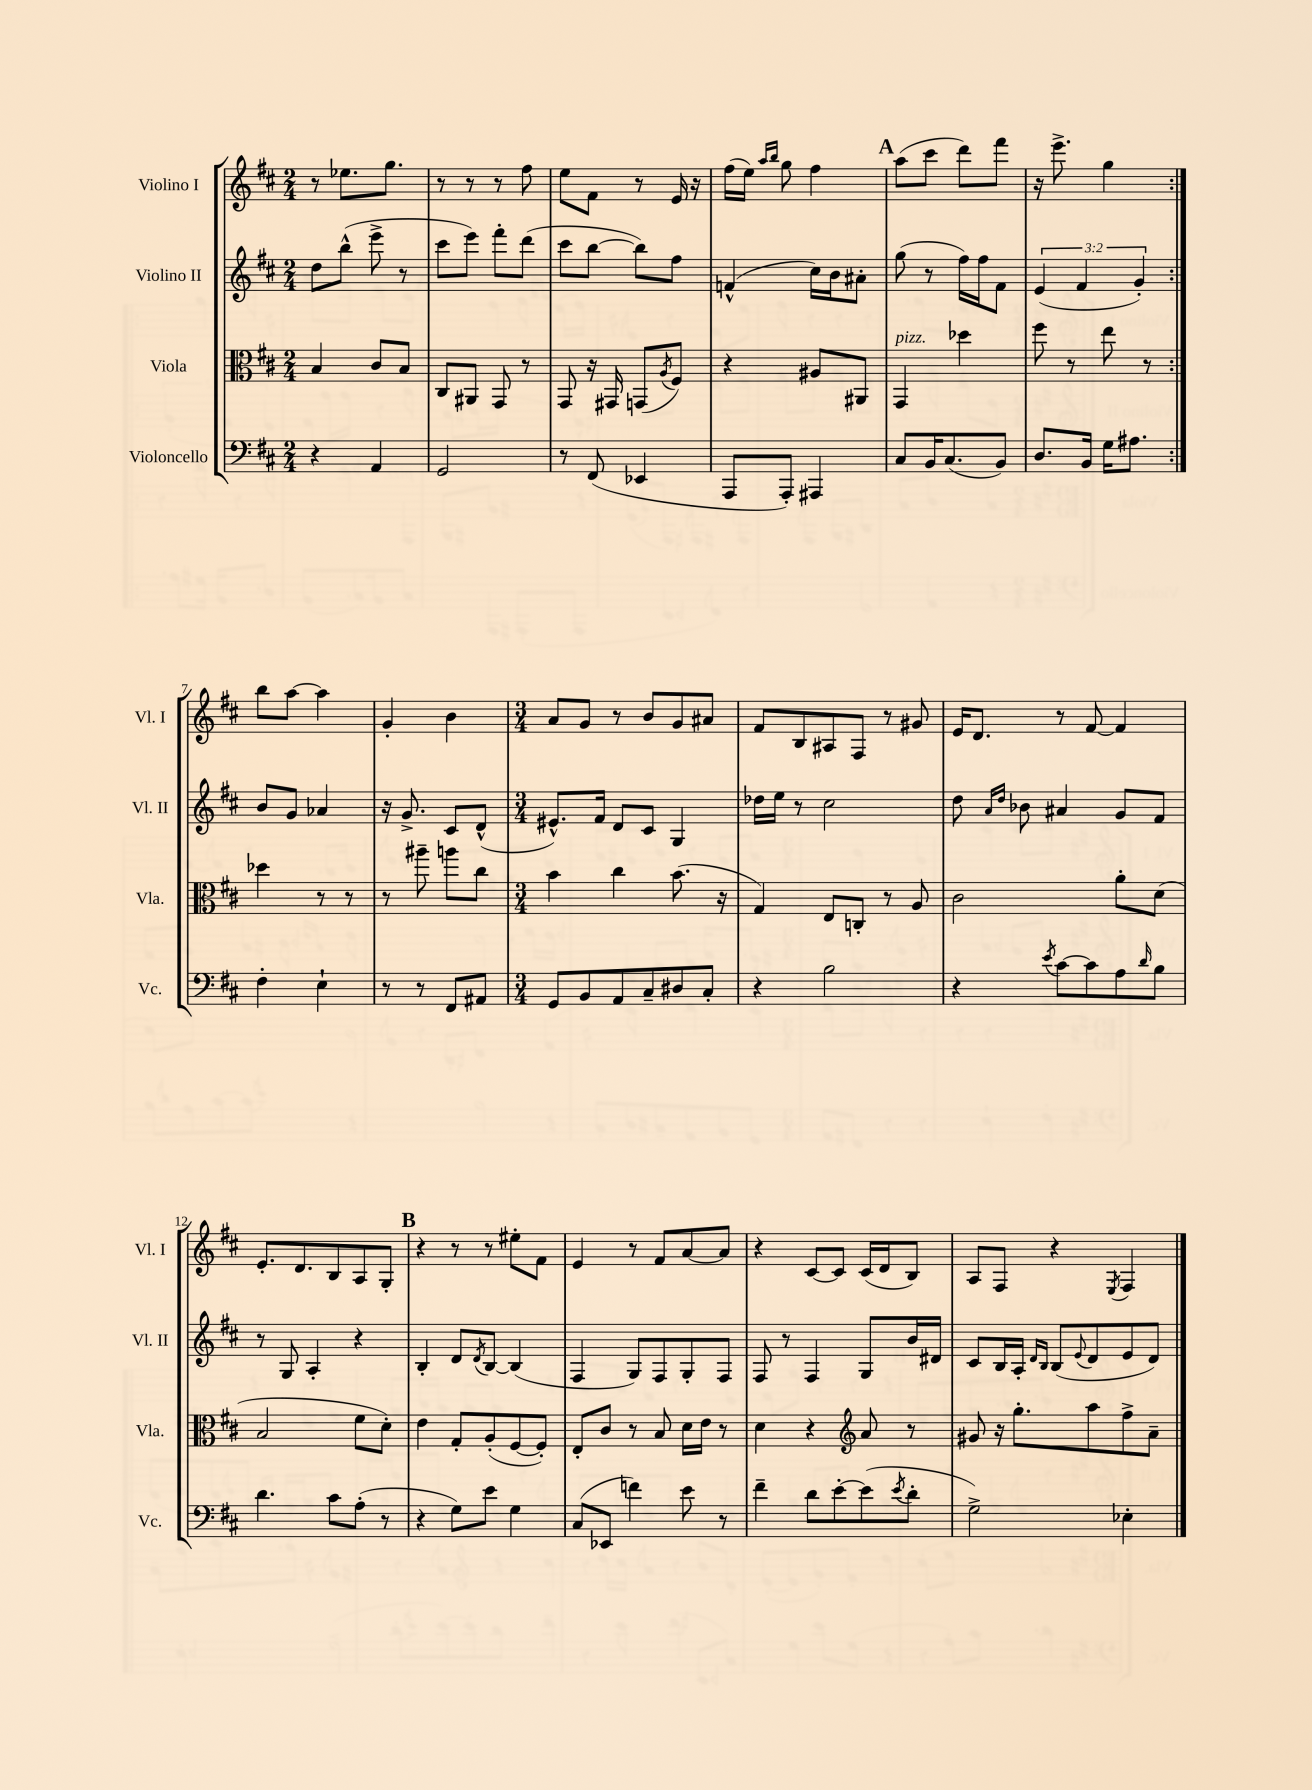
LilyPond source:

<<
\new StaffGroup <<
\new Staff = "s0" \with { instrumentName = "Violino I" shortInstrumentName = "Vl. I" } {
    \clef treble \key d \major \numericTimeSignature \time 2/4
    \repeat volta 2 { r8 ees''8. g''8. |
    r8 r8 r8 fis''8 |
    e''8 fis'8 r8 e'16 r16 |
    fis''16( e''16) \grace { a''16 b''16 } g''8 fis''4 |
    \mark \markup { \bold "A" } a''8( cis'''8 d'''8) fis'''8 |
    r16 e'''8.-> g''4 | }
    b''8 a''8~ a''4 |
    g'4-. b'4 |
    \numericTimeSignature \time 3/4 a'8 g'8 r8 b'8 g'8 ais'8 |
    fis'8 b8 ais8 fis8 r8 gis'8 |
    e'16 d'8. r8 fis'8~ fis'4 |
    e'8.-. d'8. b8 a8 g8-. |
    \mark \markup { \bold "B" } r4 r8 r8 eis''8-. fis'8 |
    e'4 r8 fis'8 a'8~ a'8 |
    r4 cis'8~ cis'8 cis'16( d'16 b8) |
    a8 fis8 r4 \acciaccatura { e8 } fis4 \bar "|." |
}
\new Staff = "s1" \with { instrumentName = "Violino II" shortInstrumentName = "Vl. II" } {
    \clef treble \key d \major \numericTimeSignature \time 2/4 \override Staff.TupletNumber.text = #tuplet-number::calc-fraction-text
    \repeat volta 2 { d''8 b''8-^( e'''8-> r8 |
    cis'''8 e'''8) fis'''8-. d'''8( |
    cis'''8 b''8~ b''8) fis''8 |
    f'4-^( cis''16) b'16 ais'8-. |
    \mark \markup { \bold "A" } g''8( r8 fis''16) fis''16 fis'8 |
    \tuplet 3/2 { e'4( fis'4 g'4-.) } | }
    b'8 g'8 aes'4 |
    r16 g'8.-> cis'8 d'8-^( |
    \numericTimeSignature \time 3/4 eis'8.-^) fis'16 d'8 cis'8 g4 |
    des''16 e''16 r8 cis''2 |
    d''8 \grace { a'16 d''16 } bes'8 ais'4 g'8 fis'8 |
    r8 g8 a4-. r4 |
    \mark \markup { \bold "B" } b4-. d'8 \acciaccatura { d'8 } b8~ b4( |
    fis4 g8) fis8 g8-. fis8 |
    fis8 r8 fis4 g8 b'16 dis'16 |
    cis'8 b16 a16-. \grace { d'16 b16 } b8( \appoggiatura { e'8 } d'8 e'8 d'8) \bar "|." |
}
\new Staff = "s2" \with { instrumentName = "Viola" shortInstrumentName = "Vla." } {
    \clef alto \key d \major \numericTimeSignature \time 2/4
    \repeat volta 2 { b4 cis'8 b8 |
    cis8 ais,8 g,8 r8 |
    g,8 r16 gis,16 g,8( \acciaccatura { a8 } fis8) |
    r4 ais8 ais,8 |
    \mark \markup { \bold "A" } g,4^\markup { \italic "pizz." } des''4 |
    fis''8 r8 e''8 r8 | }
    des''4 r8 r8 |
    r8 ais''8-- a''8 cis''8 |
    \numericTimeSignature \time 3/4 b'4 cis''4 b'8.( r16 |
    g4) e8 c8-. r8 a8 |
    cis'2 a'8-. d'8( |
    b2 fis'8 d'8-.) |
    \mark \markup { \bold "B" } e'4 g8-. a8-.( fis8~ fis8-.) |
    e8-. cis'8 r8 b8 d'16 e'16 r8 |
    d'4 r4 \clef treble a'8 r8 |
    gis'8 r16 g''8.-. a''8 fis''8-> a'8-- \bar "|." |
}
\new Staff = "s3" \with { instrumentName = "Violoncello" shortInstrumentName = "Vc." } {
    \clef bass \key d \major \numericTimeSignature \time 2/4
    \repeat volta 2 { r4 a,4 |
    g,2 |
    r8 fis,8( ees,4 |
    a,,8 a,,8-.) ais,,4 |
    \mark \markup { \bold "A" } cis8 b,16 cis8.( b,8) |
    d8. b,16 g16 ais8. | }
    fis4-. e4-! |
    r8 r8 fis,8 ais,8 |
    \numericTimeSignature \time 3/4 g,8 b,8 a,8 cis8-- dis8 cis8-. |
    r4 b2 |
    r4 \acciaccatura { e'8 } cis'8~ cis'8 a8 \grace { d'16 } b8 |
    d'4. cis'8 a8-.( r8 |
    \mark \markup { \bold "B" } r4 g8) e'8 g4 |
    cis8( ees,8 f'4) e'8 r8 |
    fis'4-- d'8 e'8~-. e'8( \acciaccatura { e'8 } d'8-. |
    g2->) ees4-. \bar "|." |
}
>>
>>
